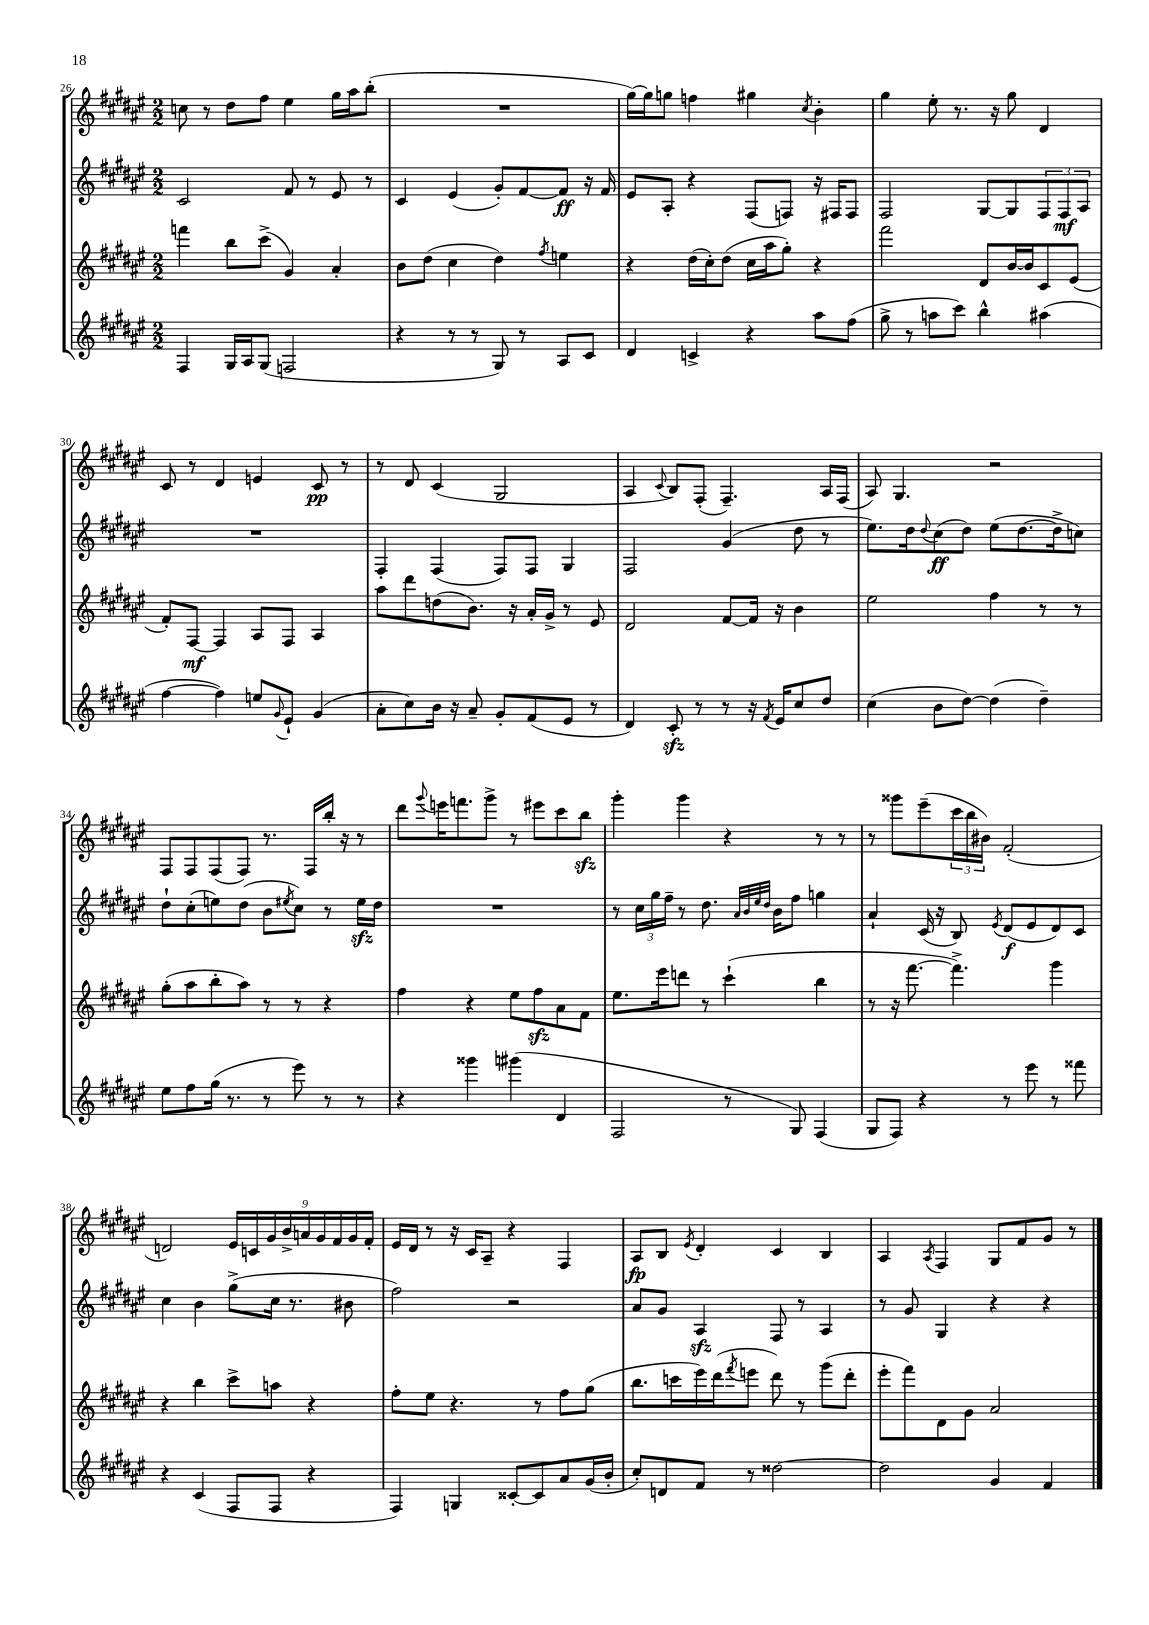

**kern	**kern	**kern	**kern
*staff4	*staff3	*staff2	*staff1
*clefG2	*clefG2	*clefG2	*clefG2
*k[f#c#g#d#a#e#]	*k[f#c#g#d#a#e#]	*k[f#c#g#d#a#e#]	*k[f#c#g#d#a#e#]
*M2/2	*M2/2	*M2/2	*M2/2
4F#	4fff	2c#	8cc
.	.	.	8r
16G#	8bb	.	8dd#
16A#	.	.	.
(8G#	(8ccc#^	.	8ff#
2F	4g#)	8f#	4ee#
.	.	8r	.
.	4a#'	8e#	16gg#
.	.	.	16aa#
.	.	8r	(8bb'
=	=	=	=
4r	8b	4c#	1r
.	(8dd#	.	.
8r	4cc#	(4e#	.
8r	.	.	.
8G#)	4dd#)	8g#')	.
8r	.	[8f#	.
.	8qff#	.	.
8A#	4ee	8f#]	.
8c#	.	16r	.
.	.	16f#	.
=	=	=	=
4d#	4r	8e#	[16gg#)
.	.	.	16gg#]
.	.	8A#'	8gg
4c^	(16dd#	4r	4ff
.	16cc#')	.	.
.	(8dd#	.	.
4r	16cc#	(8F#	4gg#
.	16aa#	.	.
.	8gg#')	8F)	.
.	.	.	8qcc#
8aa#	4r	16r	4b'
.	.	16F#	.
(8ff#	.	8F#	.
=	=	=	=
8gg#^	2fff#	2F#	4gg#
8r	.	.	.
8aa	.	.	8ee#'
8ccc#)	.	.	8.r
4bb^^	8d#	[8G#	.
.	.	.	16r
.	[16b	8G#]	8gg#
.	16b]	.	.
(4aa#	8c#	12F#	4d#
.	.	12F#	.
.	(8e#	.	.
.	.	12A#	.
=	=	=	=
[4ff#	8f#')	1r	8c#
.	[8F#	.	8r
4ff#])	4F#]	.	4d#
8ee	8A#	.	4e
8qqg#	.	.	.
8e#`	8F#	.	.
(4g#	4A#	.	8c#
.	.	.	8r
=	=	=	=
8a#'	8aa#	4F#'	8r
8cc#)	8ddd#	.	8d#
16b	(8dd	(4F#	(4c#
16r	.	.	.
8a#~	8.b)	.	.
8g#'	.	8F#)	2G#
.	16r	.	.
(8f#	16a#'	8F#	.
.	16g#^	.	.
8e#	8r	4G#	.
8r	8e#	.	.
=	=	=	=
4d#)	2d#	2F#	4A#
.	.	.	8qqc#
8c#'	.	.	8B)
8r	.	.	(8F#'
8r	[8f#	(4g#	4.F#~)
16r	16f#]	.	.
8qf#	.	.	.
16e#	16r	.	.
8cc#	4b	8dd#	.
8dd#	.	8r	16A#
.	.	.	(16F#
=	=	=	=
(4cc#	2ee#	8.ee#)	8A#)
.	.	.	4.G#
.	.	16dd#	.
.	.	8qqdd#	.
8b	.	(8cc#	.
[8dd#)	.	8dd#)	.
(4dd#]	4ff#	(8ee#	2r
.	.	[8.dd#	.
4dd#~)	8r	.	.
.	.	16dd#^]	.
.	8r	8cc)	.
=	=	=	=
8ee#	(8gg#'	8dd#`	8F#
8ff#	8aa#	(8cc#'	8F#
(16gg#	8bb'	8ee)	(8F#
8.r	.	.	.
.	8aa#)	(8dd#	8F#)
8r	8r	8b	8.r
.	.	8qee#	.
8eee#)	8r	8cc#)	.
.	.	.	16F#
8r	4r	8r	16bb'
.	.	.	16r
8r	.	16ee#	8r
.	.	16dd#	.
=	=	=	=
4r	4ff#	1r	8ddd#
.	.	.	8qqggg#
.	.	.	16eee
.	.	.	8.fff
4ggg##	4r	.	.
.	.	.	8ggg#^
(4ggg#	8ee#	.	8r
.	8ff#	.	8eee#
4d#	8a#	.	8ccc#
.	8f#	.	8bb
=	=	=	=
2F#	8.ee#	8r	4ggg#'
.	.	24cc#	.
.	.	24gg#	.
.	16eee#	.	.
.	.	24ff#~	.
.	8ddd	8r	4ggg#
.	8r	8.dd#	.
8r	(4ccc#`	.	4r
.	.	32qqa#	.
.	.	32qqb	.
.	.	32qqee#	.
.	.	32qqdd#	.
.	.	16b	.
8G#)	.	8ff#	.
(4F#	4bb	4gg	8r
.	.	.	8r
=	=	=	=
8G#	8r	4a#`	8r
8F#)	16r	.	8ggg##
.	[8.fff#	.	.
4r	.	(16c#	(8eee#~
.	.	16r	.
.	4.fff#^])	8B)	24ccc#
.	.	.	24bb
.	.	.	24b#)
.	.	8qe#	.
8r	.	(8d#	(2f#'
8eee#	.	8e#	.
8r	4ggg#	8d#)	.
8fff##	.	8c#	.
=	=	=	=
4r	4r	4cc#	2d)
(4c#	4bb	4b	.
8F#	8ccc#^	(8gg#^	18e#
.	.	.	18c
.	.	.	18g#
8F#	8aa	16cc#	.
.	.	.	18b^
.	.	8.r	.
.	.	.	18a
4r	4r	.	.
.	.	.	18g#
.	.	.	18f#
.	.	8b#	.
.	.	.	18g#
.	.	.	18f#'
=	=	=	=
4F#)	8ff#'	2ff#)	16e#
.	.	.	16d#
.	8ee#	.	8r
4G	4.r	.	16r
.	.	.	16c#
.	.	.	8A#~
[8c##'	.	2r	4r
8c##]	8r	.	.
8a#	8ff#	.	4F#
(16g#	(8gg#	.	.
16b'	.	.	.
=	=	=	=
8cc#')	8.bb	8a#	8A#
8d	.	8g#	8B
.	16ccc	.	.
.	.	.	8qe#
8f#	16eee#)	4A#	4d#'
.	(16ddd#	.	.
.	8qfff#	.	.
8r	8eee	.	.
[2dd##	8ddd#)	8F#	4c#
.	8r	8r	.
.	(8ggg#	4A#	4B
.	8ddd#'	.	.
=	=	=	=
2dd##]	8eee#'	8r	4A#
.	8fff#)	8g#	.
.	.	.	8qA#
.	8d#	4G#	4F#
.	8g#	.	.
4g#	2a#	4r	8G#
.	.	.	8f#
4f#	.	4r	8g#
.	.	.	8r
==	==	==	==
*-	*-	*-	*-
